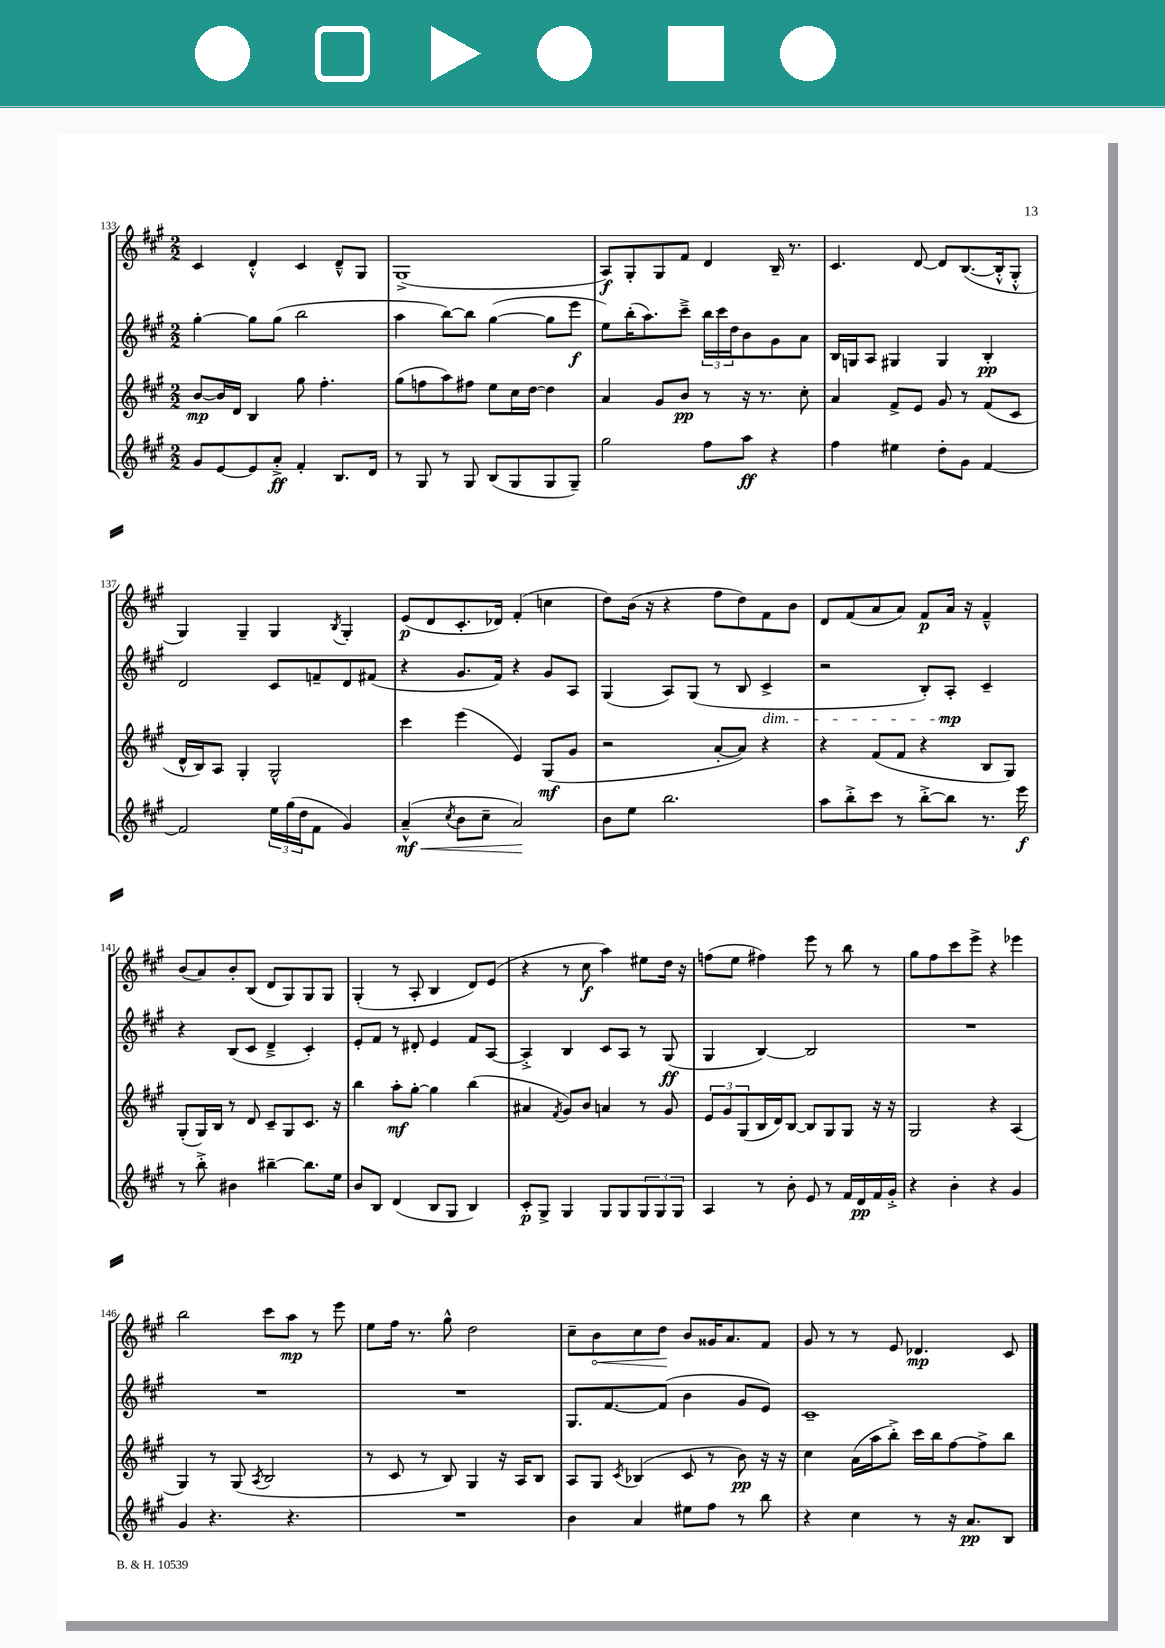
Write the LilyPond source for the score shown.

<<
\new StaffGroup <<
\new Staff = "s0" {
    \clef treble \key a \major \numericTimeSignature \time 2/2
    cis'4 d'4-.-^ cis'4 d'8---^ gis8 |
    gis1->( |
    a8\f) gis8-. gis8 fis'8 d'4 b16-- r8. |
    cis'4. d'8~ d'8 b8.~( b16-.-^ gis8-.-^ |
    gis4) gis4-- gis4 \acciaccatura { b8 } gis4-. |
    e'8\p( d'8 cis'8.-. des'16) fis'4-.( c''4 |
    d''8) b'16( r16 r4 fis''8 d''8) fis'8 b'8 |
    d'8 fis'8( a'8 a'8) fis'8\p a'16 r16 fis'4---^ |
    b'8( a'8) b'8-. b8( d'8 gis8) gis8 gis8 |
    gis4-.( r8 a8-. b4 d'8) e'8( |
    r4 r8 cis''8\f a''4) eis''8 d''16 r16 |
    f''8( e''8 fis''4) e'''8 r8 b''8 r8 |
    gis''8 fis''8 cis'''8 e'''8-> r4 ees'''4 |
    b''2 cis'''8 a''8\mp r8 e'''8 |
    e''8 fis''16 r8. gis''8-^ d''2 |
    cis''8-- \once \override Hairpin.circled-tip = ##t b'8\< cis''8 d''8\! b'8 gisis'16 a'8. fis'8 |
    gis'8 r8 r8 e'8 des'4.\mp cis'8 \bar "|." |
}
\new Staff = "s1" {
    \clef treble \key a \major \numericTimeSignature \time 2/2
    gis''4~-. gis''8 gis''8( b''2 |
    a''4 b''8~) b''8 gis''4~( gis''8 e'''8\f |
    e''8) b''16-.( a''8.) cis'''8---> \tuplet 3/2 { b''16 cis'''16 d''16 } b'8 gis'8 a'8 |
    b16 g16 a8 gis4 gis4 b4-.\pp |
    d'2 cis'8 f'8-- d'8 fis'8( |
    r4 gis'8. fis'16) r4 gis'8 a8 |
    gis4( a8) gis8( r8 b8 cis'4->\dim |
    r2 b8-.) a8-.\mp\! cis'4-- |
    r4 b8( cis'8 d'4---> cis'4-.) |
    e'8-. fis'8 r8 dis'8-. e'4 fis'8 a8~ |
    a4-.-> b4 cis'8 a8 r8 gis8\ff( |
    gis4 b4~) b2 |
    R1 |
    R1 |
    R1 |
    gis8. fis'8.~ fis'8( b'4 gis'8 e'8) |
    cis'1-- \bar "|." |
}
\new Staff = "s2" {
    \clef treble \key a \major \numericTimeSignature \time 2/2
    b'8~\mp b'16 d'16 b4 gis''8 fis''4.-. |
    gis''8( f''8 a''8) fis''8 e''8 cis''16 d''16~ d''4 |
    a'4 gis'8 b'8\pp r8 r16 r8. cis''8-. |
    a'4 fis'8-> e'8 gis'8 r8 fis'8( cis'8 |
    d'16-^ b16) a8 gis4-. gis2-^ |
    cis'''4 e'''4( e'4) gis8\mf( gis'8 |
    r2 a'8~-. a'8) r4 |
    r4 fis'8( fis'8 r4 b8 gis8) |
    gis8-.( gis16) b16 r8 d'8 cis'8-- gis8 cis'8. r16 |
    b''4 a''8-.\mf gis''8~-. gis''4 b''4( |
    ais'4 \acciaccatura { fis'8 } gis'8) b'8 a'4 r8 gis'8 |
    \tuplet 3/2 { e'8 gis'8 gis8( } b16 d'16) b8~ b8 gis8 gis8 r16 r16 |
    gis2 r4 a4( |
    gis4) r8 gis8( \acciaccatura { a8 } b2 |
    r8 cis'8 r8 b8) gis4 r16 a16 b8 |
    a8 gis8 \acciaccatura { cis'8 } bes4( cis'8 r8 b'8\pp) r16 r16 |
    cis''4 a'16( a''16 b''8-.->) cis'''16 b''16 fis''8~ fis''8-> b''8 \bar "|." |
}
\new Staff = "s3" {
    \clef treble \key a \major \numericTimeSignature \time 2/2
    gis'8 e'8~ e'8 a'8-.->\ff fis'4-. b8. d'16 |
    r8 gis8 r8 gis8 b8( gis8 gis8 gis8--) |
    gis''2 fis''8 a''8\ff r4 |
    fis''4 eis''4 d''8-. gis'8 fis'4~ |
    fis'2 \tuplet 3/2 { e''16 gis''16( d''16 } fis'8 gis'4) |
    a'4---^\mf\<( \acciaccatura { cis''8 } b'8 cis''8-- a'2\!) |
    b'8 e''8 b''2. |
    a''8 b''8-.-> cis'''8 r8 b''8~-.-> b''8 r8. e'''16\f |
    r8 b''8-.-> bis'4 bis''4~-- bis''8. e''16 |
    b'8 b8 d'4( b8 gis8 b4) |
    cis'8-.\p gis8-> gis4 gis8 gis8 \tuplet 3/2 { gis8 gis8 gis8 } |
    a4 r8 b'8-. e'8 r8 fis'16 d'16\pp fis'16 gis'16-.-> |
    r4 b'4-. r4 gis'4 |
    gis'4 r4. r4. |
    R1 |
    b'4 a'4 eis''8 fis''8 r8 b''8 |
    r4 cis''4 r8 r16 a'8.\pp b8 \bar "|." |
}
>>
>>
\layout { \context { \Score currentBarNumber = #133 } }
